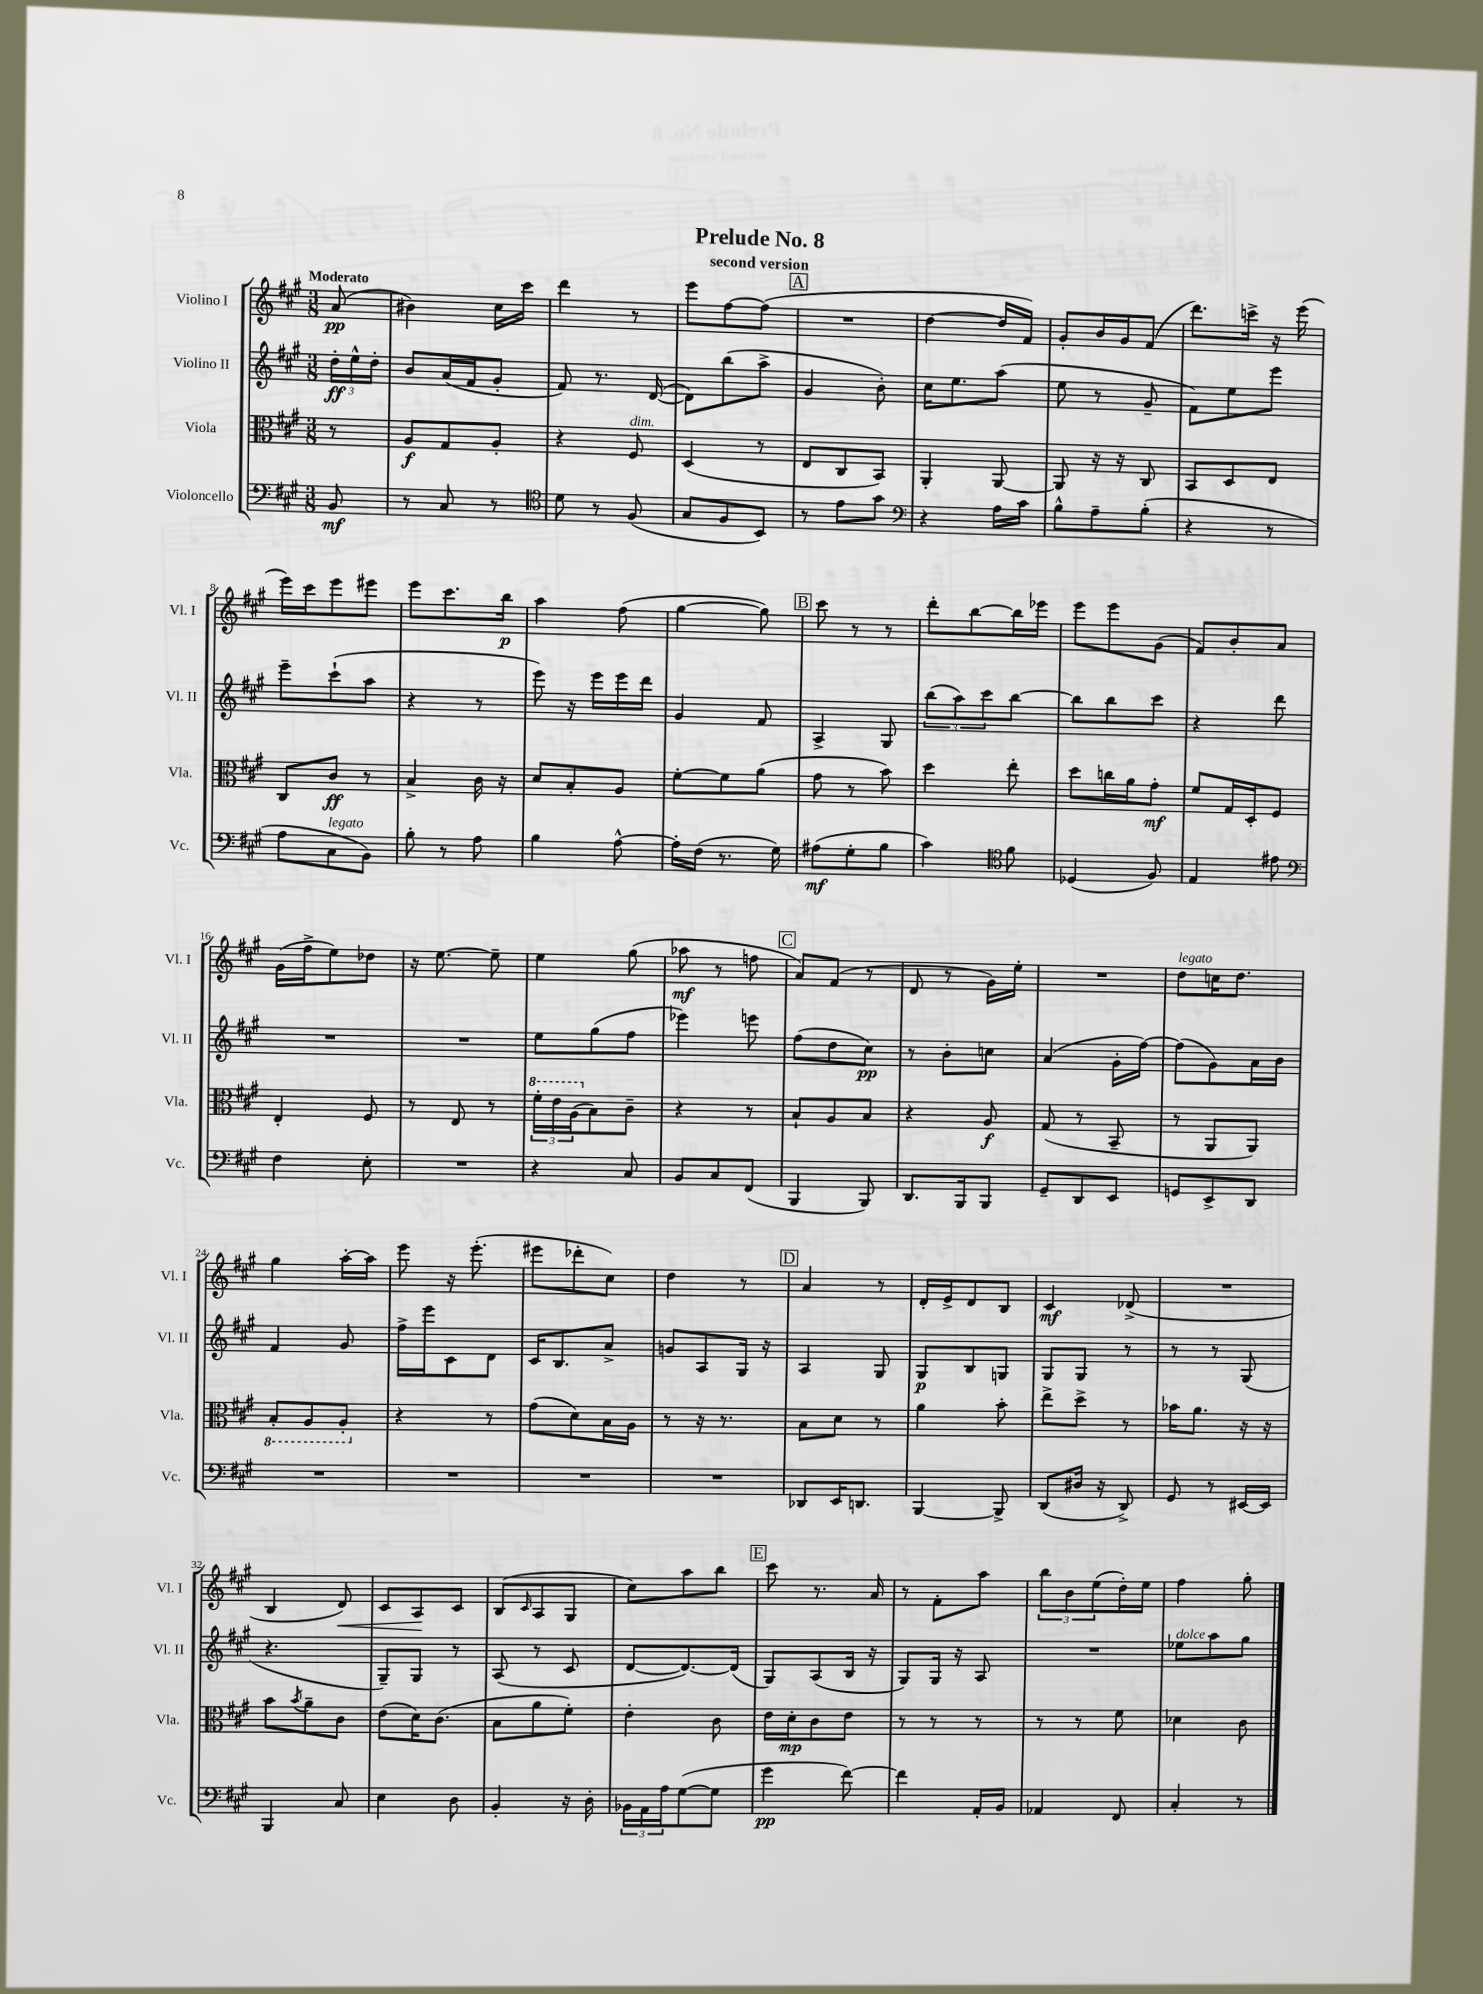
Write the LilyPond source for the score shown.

\header { title = "Prelude No. 8" subtitle = "second version" }
<<
\new StaffGroup <<
\new Staff = "s0" \with { instrumentName = "Violino I" shortInstrumentName = "Vl. I" } {
    \clef treble \key a \major \numericTimeSignature \time 3/8 \partial 8 \tempo "Moderato"
    a'8\pp( |
    bis'4) cis''16 cis'''16 |
    d'''4 r8 |
    e'''8 fis''8~ fis''8( |
    \mark \markup { \box "A" } R4. |
    d''4~ d''16 fis'16) |
    gis'8-. b'16 gis'16 fis'8( |
    d'''8.) c'''16-> r16 e'''16( |
    e'''16) cis'''16 e'''8 eis'''8 |
    e'''8 cis'''8. b''16\p |
    a''4 fis''8( |
    gis''4~ gis''8) |
    \mark \markup { \box "B" } cis'''8 r8 r8 |
    d'''8-. b''8~ b''16 ees'''16 |
    e'''8 e'''8 gis'8( |
    fis'8) b'8-. a'8 |
    gis'16( fis''16-> e''8) des''8 |
    r16 e''8.~ e''8-- |
    e''4 gis''8( |
    aes''8\mf r8 f''8 |
    \mark \markup { \box "C" } a'8) fis'8( r8 |
    d'8 r8 gis'16) e''16-. |
    R4. |
    d''8^\markup { \italic "legato" } c''16 d''8. |
    gis''4 a''16~-. a''16 |
    e'''8 r16 e'''8.-.( |
    eis'''8 des'''8-. cis''8) |
    d''4 r8 |
    \mark \markup { \box "D" } a'4 r8 |
    d'16-. e'16-> d'8 b8 |
    cis'4\mf des'8->( |
    R4. |
    b4 d'8\<) |
    cis'8 a8\! cis'8 |
    b8( \grace { cis'16 } a8 gis8 |
    cis''8) a''8 b''8 |
    \mark \markup { \box "E" } cis'''8 r8. a'16 |
    r8 fis'8-. a''8 |
    \tuplet 3/2 { b''8 b'8 e''8( } d''16-.) e''16 |
    fis''4 gis''8-. \bar "|." |
}
\new Staff = "s1" \with { instrumentName = "Violino II" shortInstrumentName = "Vl. II" } {
    \clef treble \key a \major \numericTimeSignature \time 3/8 \partial 8
    \tuplet 3/2 { d''16-.\ff e''16-^ d''16-. } |
    b'8 a'16( fis'16 gis'8-. |
    fis'8) r8. d'16~( |
    d'8) b''8( a''8-> |
    \mark \markup { \box "A" } gis'4 b'8-.) |
    cis''16 e''8. a''8( |
    e''8 r8 gis'8-- |
    fis'8) e''8 e'''8 |
    e'''8-- cis'''8-!( a''8 |
    r4 r8 |
    e'''8) r16 e'''16 e'''16 d'''16 |
    gis'4 fis'8 |
    \mark \markup { \box "B" } a4-> gis8 |
    \tuplet 3/2 { b''8( a''8) cis'''8 } b''8~ |
    b''8 b''8 cis'''8 |
    r4 d'''8 |
    R4. |
    R4. |
    e''8 gis''8( fis''8 |
    ees'''4) e'''8 |
    \mark \markup { \box "C" } fis''8( d''8 cis''8\pp) |
    r8 b'8-. c''8 |
    a'4( gis'16-. fis''16~) |
    fis''8( gis'8) a'16 b'16 |
    fis'4 gis'8 |
    fis''16-> e'''16 cis'8 d'8 |
    cis'16 b8. a'8-> |
    g'8 a8 gis16 r16 |
    \mark \markup { \box "D" } a4 gis8 |
    gis8\p b8 g8 |
    gis8 gis8 r8 |
    r8 r8 gis8( |
    r4. |
    gis8--) gis8 r8 |
    a8( r8 cis'8 |
    d'8~ d'8.~) d'16( |
    \mark \markup { \box "E" } gis8) a8( b16 r16 |
    gis8) gis16 r16 a8 |
    R4. |
    ees''8^\markup { \italic "dolce" } a''8 gis''8 \bar "|." |
}
\new Staff = "s2" \with { instrumentName = "Viola" shortInstrumentName = "Vla." } {
    \clef alto \key a \major \numericTimeSignature \time 3/8 \partial 8
    r8 |
    a8\f gis8 a8-. |
    r4 fis8^\markup { \italic "dim." } |
    d4( r8 |
    \mark \markup { \box "A" } e8 cis8 b,8) |
    a,4-. a,8~ |
    a,8 r16 r16 cis8 |
    b,8 d8 e8 |
    cis8 cis'8\ff r8 |
    b4-> cis'16 r16 |
    d'8 b8-. a8 |
    fis'8~-. fis'8 a'8( |
    \mark \markup { \box "B" } gis'8 r8 b'8) |
    d''4 e''8-. |
    d''8 c''16 a'16 gis'8-.\mf |
    fis'8 gis16 d16-. fis8 |
    e4-. fis8 |
    r8 e8 r8 |
    \tuplet 3/2 { \ottava #1 fis''16-. e''16 a'16( \ottava #0 } b8) cis'8-- |
    r4 r8 |
    \mark \markup { \box "C" } b8-! a8 b8 |
    r4 a8\f |
    gis8( r8 b,8-- |
    r8 a,8 a,8) |
    \ottava #-1 b,8-. a,8 a,8-. \ottava #0 |
    r4 r8 |
    gis'8( d'8) b16 a16 |
    r8 r16 r8. |
    \mark \markup { \box "D" } b8 d'8 r8 |
    a'4 b'8-. |
    e''8-> d''8-> r8 |
    bes'16 a'8. r16 r16 |
    b'8 \acciaccatura { b'8 } a'8-- cis'8 |
    e'8( d'16) cis'8.( |
    b8 a'8 fis'8-.) |
    e'4-. cis'8 |
    \mark \markup { \box "E" } e'16 d'16-.\mp cis'8 e'8 |
    r8 r8 r8 |
    r8 r8 fis'8 |
    des'4 cis'8 \bar "|." |
}
\new Staff = "s3" \with { instrumentName = "Violoncello" shortInstrumentName = "Vc." } {
    \clef bass \key a \major \numericTimeSignature \time 3/8 \partial 8
    b,8\mf |
    r8 cis8 r8 |
    \clef tenor d'8 r8 fis8( |
    gis8 fis8 b,8) |
    \mark \markup { \box "A" } r8 e'8 gis'8 |
    \clef bass r4 a16 cis'16 |
    b8-^ a8-- b8-.( |
    r4 r8 |
    a8 cis8^\markup { \italic "legato" } b,8) |
    b8-. r8 a8 |
    b4 a8~-^ |
    a16-. fis16( r8. gis16) |
    \mark \markup { \box "B" } ais8\mf( gis8-. b8 |
    cis'4) \clef tenor fis'8 |
    des4( fis8) |
    e4 eis'8 |
    \clef bass fis4 e8-. |
    R4. |
    r4 cis8 |
    b,8 cis8 fis,8( |
    \mark \markup { \box "C" } b,,4 b,,8) |
    d,8. b,,16 b,,8 |
    gis,8-- d,8 e,8 |
    g,8 e,8-> d,8 |
    R4. |
    R4. |
    R4. |
    R4. |
    \mark \markup { \box "D" } des,8 e,16 d,8. |
    b,,4~ b,,8-> |
    d,8( dis16 r16 d,8->) |
    gis,8 r8 eis,16~ eis,16 |
    b,,4 cis8 |
    e4 d8 |
    b,4-. r16 d16-. |
    \tuplet 3/2 { bes,16 a,16 a16 } gis8~( gis8 |
    \mark \markup { \box "E" } gis'4\pp fis'8~) |
    fis'4 a,16-. b,16 |
    aes,4 fis,8 |
    cis4-. r8 \bar "|." |
}
>>
>>
